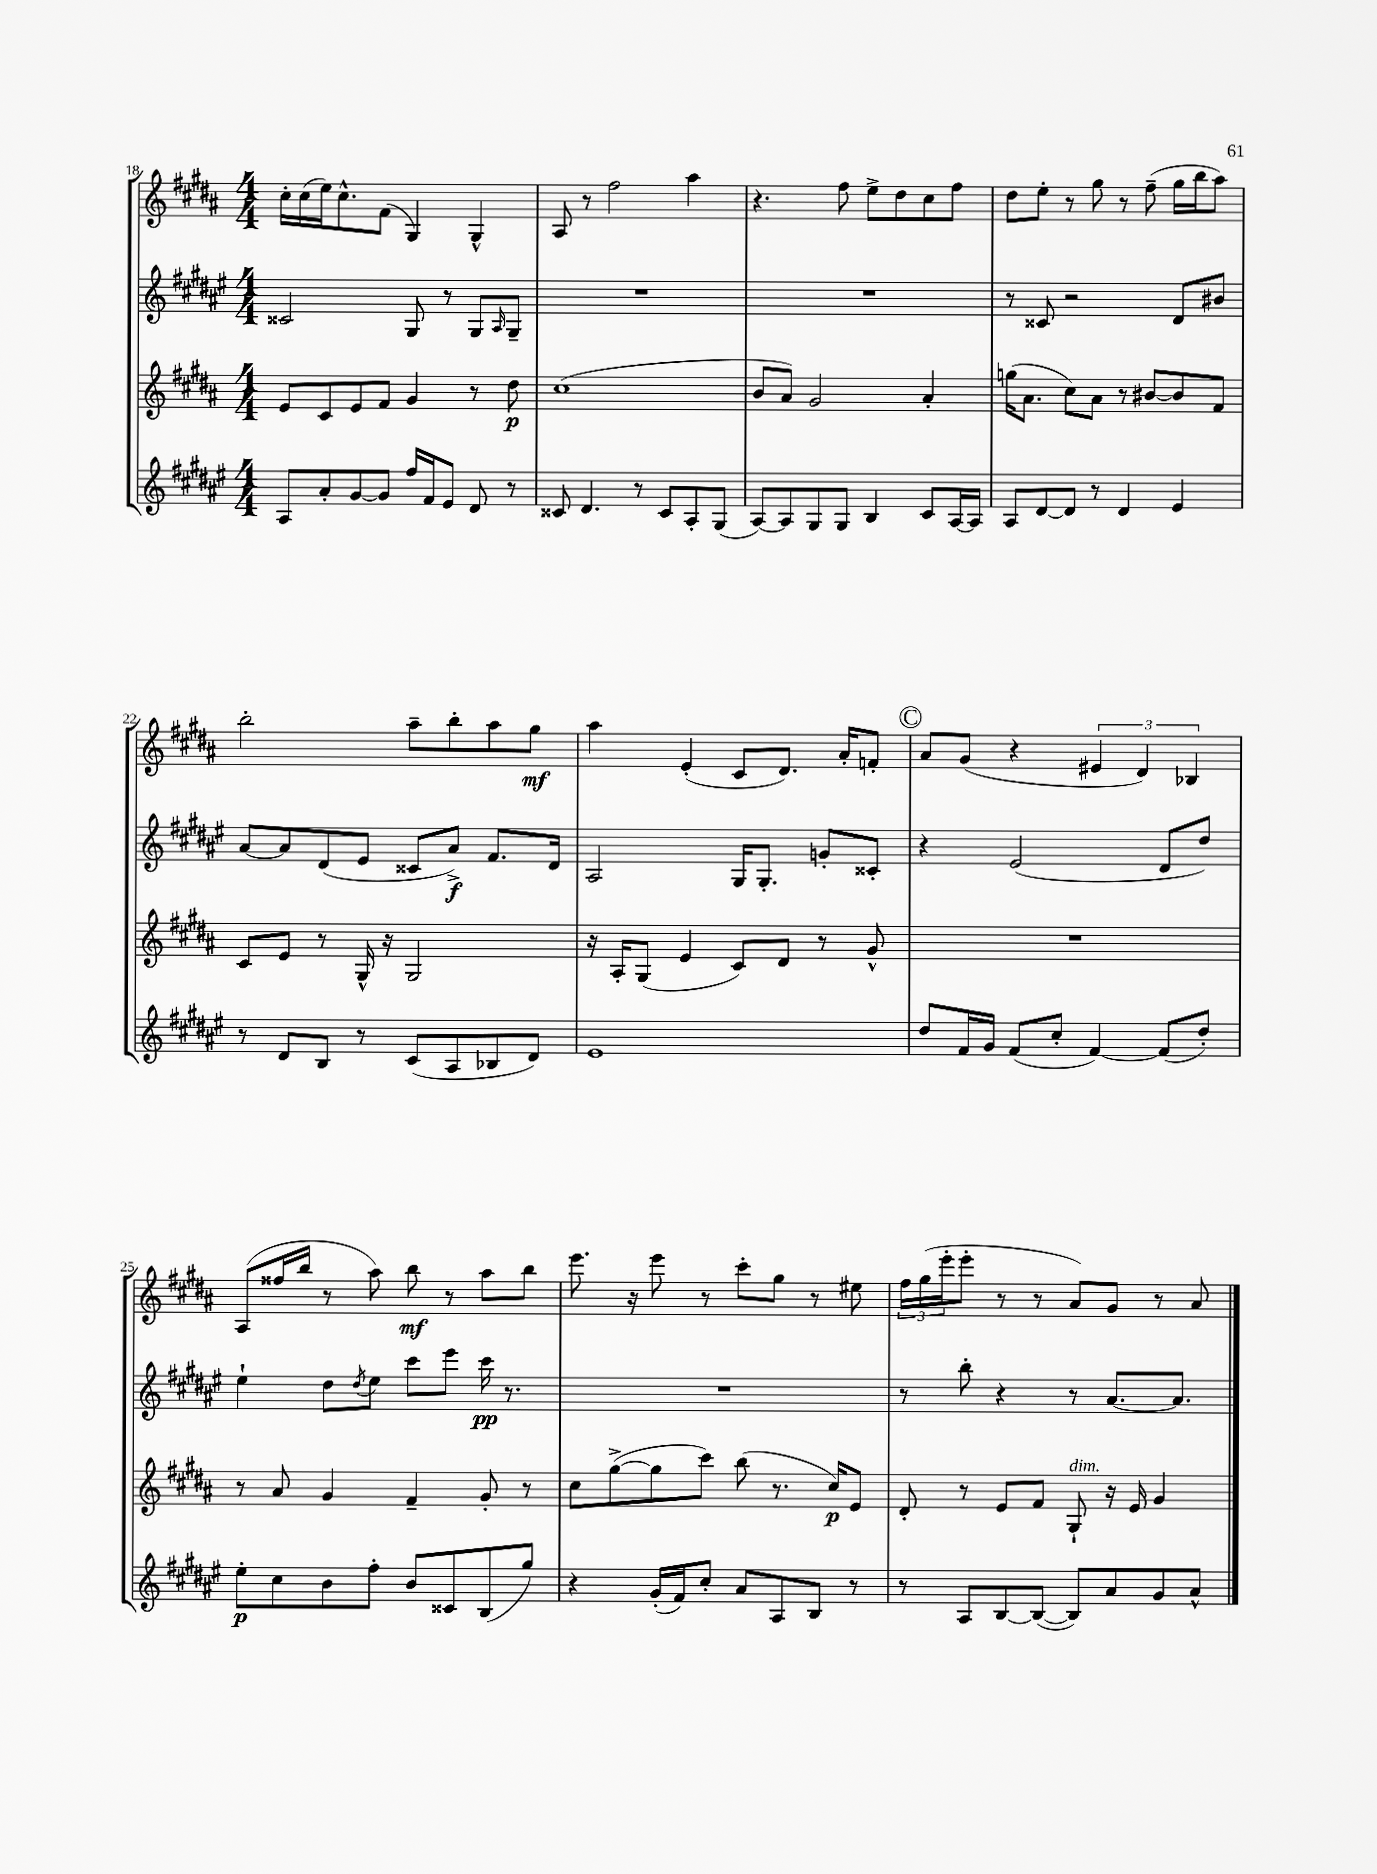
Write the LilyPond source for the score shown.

<<
\new StaffGroup <<
\new Staff = "s0" {
    \clef treble \key b \major \numericTimeSignature \time 4/4
    cis''16-. cis''16( e''16) cis''8.-^ fis'8( gis4) gis4-^ |
    ais8 r8 fis''2 ais''4 |
    r4. fis''8 e''8-> dis''8 cis''8 fis''8 |
    dis''8 e''8-. r8 gis''8 r8 fis''8--( gis''16 b''16 ais''8) |
    b''2-. ais''8-- b''8-. ais''8 gis''8\mf |
    ais''4 e'4-.( cis'8 dis'8.) ais'16-. f'8-. |
    \mark \markup { \circle "C" } ais'8 gis'8( r4 \tuplet 3/2 { eis'4 dis'4) bes4 } |
    ais8( fisis''16 b''16 r8 ais''8) b''8\mf r8 ais''8 b''8 |
    e'''8. r16 e'''8 r8 cis'''8-. gis''8 r8 eis''8 |
    \tuplet 3/2 { fis''16 gis''16( e'''16-. } e'''8-. r8 r8 ais'8) gis'8 r8 ais'8 \bar "|." |
}
\new Staff = "s1" {
    \clef treble \key fis \major \numericTimeSignature \time 4/4
    cisis'2 gis8 r8 gis8 \grace { ais16 } gis8-- |
    R1 |
    R1 |
    r8 cisis'8 r2 dis'8 bis'8 |
    ais'8~ ais'8 dis'8( eis'8 cisis'8 ais'8->\f) fis'8. dis'16 |
    ais2 gis16 gis8.-. g'8-. cisis'8-. |
    \mark \markup { \circle "C" } r4 eis'2( dis'8 dis''8) |
    eis''4-! dis''8 \acciaccatura { dis''8 } eis''8 cis'''8 eis'''8 cis'''16\pp r8. |
    R1 |
    r8 b''8-. r4 r8 ais'8.~ ais'8. \bar "|." |
}
\new Staff = "s2" {
    \clef treble \key b \major \numericTimeSignature \time 4/4
    e'8 cis'8 e'8 fis'8 gis'4 r8 dis''8\p |
    cis''1( |
    b'8 ais'8) gis'2 ais'4-. |
    g''16( ais'8. cis''8) ais'8 r8 bis'8~ bis'8 fis'8 |
    cis'8 e'8 r8 gis16-^ r16 gis2 |
    r16 ais16-. gis8( e'4 cis'8) dis'8 r8 gis'8-^ |
    \mark \markup { \circle "C" } R1 |
    r8 ais'8 gis'4 fis'4-- gis'8-. r8 |
    cis''8 gis''8~->( gis''8 cis'''8) b''8( r8. cis''16\p) e'8 |
    dis'8-. r8 e'8 fis'8 gis8-!^\markup { \italic "dim." } r16 e'16 gis'4 \bar "|." |
}
\new Staff = "s3" {
    \clef treble \key fis \major \numericTimeSignature \time 4/4
    ais8 ais'8-. gis'8~ gis'8 fis''16 fis'16 eis'8 dis'8 r8 |
    cisis'8 dis'4. r8 cisis'8 ais8-. gis8( |
    ais8~) ais8 gis8 gis8 b4 cis'8 ais16~ ais16 |
    ais8 dis'8~ dis'8 r8 dis'4 eis'4 |
    r8 dis'8 b8 r8 cis'8( ais8 bes8 dis'8) |
    eis'1 |
    \mark \markup { \circle "C" } dis''8 fis'16 gis'16 fis'8( cis''8-. fis'4~) fis'8( dis''8-.) |
    eis''8-.\p cis''8 b'8 fis''8-. b'8 cisis'8 b8( gis''8) |
    r4 gis'16-.( fis'16) cis''8-. ais'8 ais8 b8 r8 |
    r8 ais8 b8~ b8~( b8) ais'8 gis'8 ais'8-^ \bar "|." |
}
>>
>>
\layout { \context { \Score currentBarNumber = #18 } }
